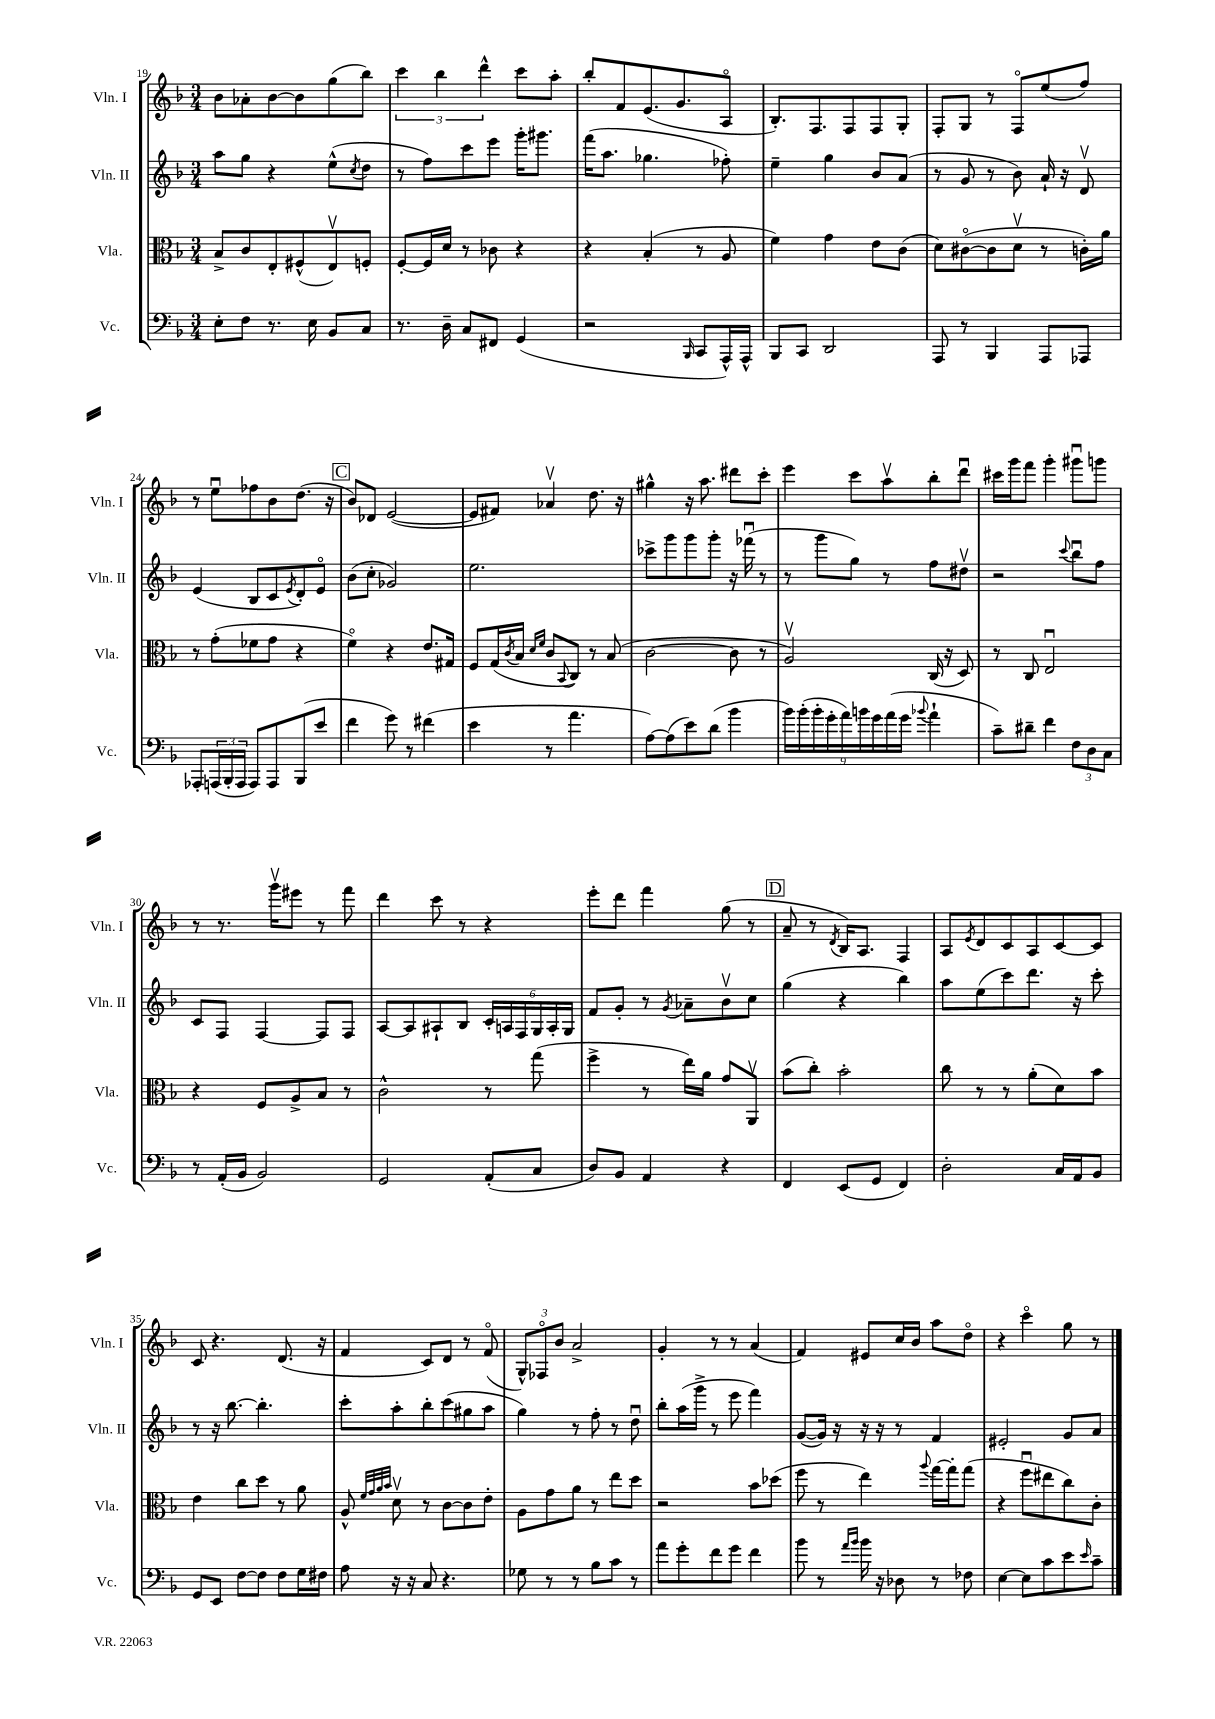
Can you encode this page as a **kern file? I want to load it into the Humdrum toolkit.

**kern	**kern	**kern	**kern
*staff4	*staff3	*staff2	*staff1
*clefF4	*clefC3	*clefG2	*clefG2
*k[b-]	*k[b-]	*k[b-]	*k[b-]
*M3/4	*M3/4	*M3/4	*M3/4
8E'\L	8B-^/L	8aa\L	8b-\L
8F\J	8c/	8gg\J	8a-'\
8.r	8E'/	4r	[8b-\
.	(8F#^^/	.	8b-\]
16E\	.	.	.
8BB-/L	8Ev/)	(8ee^^\L	(8gg\
.	.	8qcc/	.
8C/J	8F'/J	8dd\J	8bb-\J)
=	=	=	=
8.r	[8F'/L	8r	6ccc\
.	16F/]L	8ff\L)	.
.	.	.	6bb-\
16D~\	16d/JJ	.	.
8C/L	8r	8ccc\	.
.	.	.	6ddd^^\
8FF#/J	8c-\	8eee\J	.
(4GG/	4r	16ggg'\LK	8ccc\L
.	.	8.ggg#\J	.
.	.	.	8aa'\J
=	=	=	=
2r	4r	(16fff\LK	8bb-'/L
.	.	8.aa\J	.
.	.	.	8f/
.	(4B-'/	4.gg-\	(8.e/
.	.	.	8.g/
16qqBBB-/	.	.	.
8CC/L	8r	.	.
16AAA^^/L)	8A/	8ff-'\)	8Ao/J
16AAA^^/JJ	.	.	.
=	=	=	=
8BBB-/L	4f\)	4ee~\	8.B-'/L)
8CC/J	.	.	.
.	.	.	8.F/
2DD/	4g\	4gg\	.
.	.	.	8F/
.	8e\L	8b-/L	8F/
.	(8c\J	(8a/J	8G'/J
=	=	=	=
8AAA/	8d\L)	8r	8F'/L
8r	([8c#o\	8g/	8G/J
4BBB-/	8c#\]	8r	8r
.	8dv\J	8b-\)	8Fo/L
8AAA/L	8r	16a`/	(8ee/
.	.	16r	.
8AAA-/J	16c'\LL)	8dv/	8ff/J)
.	16a\JJ	.	.
=	=	=	=
8AAA-'/L	8r	(4e/	8r
(24AAA/L	(8g'\L	.	8eeu\L
24BBB-'/	.	.	.
24AAA/JJ	.	.	.
8AAA/L)	8f-\	8B-/L	8ff-\
8AAA/	8g\J	8c/	8b-\
.	.	8qe/	.
(8BBB-/	4r	8d'/)	(8.dd\J
8e/J	.	8eo/J	.
.	.	.	16r
=	=	=	=
4f\	4fo\)	(8b-\L	8b-/L)
.	.	8cc'\J	8d-/J
8g\)	4r	2g-/)	([2e/
8r	.	.	.
(4f#\	8.e/L	.	.
.	16G#/Jk	.	.
=	=	=	=
4e\	8F/L	2.ee\	8e/]L
.	(16G/L	.	8f#/J)
.	8qc/	.	.
.	16B-/JJ	.	.
.	16qqd/LL	.	.
.	16qqf/JJ	.	.
8r	8c/L	.	4a-v/
.	8qqBB-/	.	.
4.a\	8C/J)	.	.
.	8r	.	8.dd\
.	(8B-/	.	.
.	.	.	16r
=	=	=	=
[8A\L)	[2c\	8ccc-^\L	4gg#^^\
(8A\]	.	8ggg\	.
8e\)	.	8ggg\	16r
.	.	.	8.aa\
(8d\J	.	8ggg'\J	.
4b-\	8c\]	16r	8ddd#\L
.	.	(16fff-u\	.
.	8r	8r	8ccc'\J
=	=	=	=
18b-\LL)	2Av/)	8r	4eee\
(18b-'\	.	.	.
18b-'\	.	.	.
.	.	8ggg\L	.
18g'\	.	.	.
18a\)	.	.	.
.	.	8gg\J)	8ccc\L
18b\	.	.	.
18g\	.	.	.
.	.	8r	8aav\
(18a\	.	.	.
18g\JJ	.	.	.
8qqb-/	.	.	.
4a`\	(16C/	8ff\L	8bb-'\
.	16r	.	.
.	8D/)	8dd#v\J	8dddu\J
=	=	=	=
8c~\L)	8r	2r	16ccc#\LL
.	.	.	16ggg\J
8d#~\J	8C/	.	8fff\J
4f\	2Eu/	.	4ggg'\
.	.	8qqccc/	.
12F\L	.	8bb-u\L	8ggg#u\L
12D\	.	.	.
.	.	8ff\J	8ggg\J
12C\J	.	.	.
=	=	=	=
8r	4r	8c/L	8r
(16AA'/LL	.	8F/J	8.r
16BB-/JJ	.	.	.
2BB-/)	8F/L	[4F/	.
.	.	.	16gggv\LK
.	8A^/	.	8eee#\J
.	8B-/J	8F/]L	8r
.	8r	8F/J	8fff\
=	=	=	=
2GG/	2c^^\	[8A/L	4ddd\
.	.	8A/]	.
.	.	8A#`/	8ccc\
.	.	8B-/J	8r
(8AA'/L	8r	24c'/LL	4r
.	.	24A/	.
.	.	24F/	.
8C/J	(8gg\	24G/	.
.	.	24A'/	.
.	.	24G/JJ	.
=	=	=	=
8D/L)	4ff^\	8f/L	8eee'\L
8BB-/J	.	8g'/J	8ddd\J
4AA/	8r	8r	4fff\
.	.	8qg/	.
.	16ee\LL)	8a-~\L	.
.	16a\JJ	.	.
4r	8g/L	8b-v\	(8gg\
.	8AAv/J	8cc\J	8r
=	=	=	=
4FF/	(8b-\L	(4gg\	8a~/
.	8cc'\J)	.	8r
.	.	.	8qd/
(8EE/L	2b-'\	4r	16B-/LK)
.	.	.	8.A/J
8GG/J	.	.	.
4FF/)	.	4bb-\)	4F/
=	=	=	=
2D'\	8cc\	8aa\L	8A/L
.	.	.	8qe/
.	8r	(8ee\	8d/
.	8r	8ccc\)	8c/
.	(8a'\L	8.ddd\J	8A/
16C/LL	8d\)	.	[8c/
16AA/J	.	16r	.
8BB-/J	8b-\J	8ccc'\	8c/]J
=	=	=	=
8GG/L	4e\	8r	8c/
8EE/J	.	16r	4.r
.	.	[8.bb-\	.
[8F\L	8cc\L	.	.
8F\]J	8dd\J	4.bb-'\]	.
8F\L	8r	.	(8.d/
16G\L	8a\	.	.
16F#\JJ	.	.	16r
=	=	=	=
8A\	8A^^/	8ccc'\L	4f/
.	32qqf/LLL	.	.
.	32qqg/	.	.
.	32qqa/	.	.
.	32qqb-/JJJ	.	.
16r	8dv\	8aa'\	.
16r	.	.	.
8C/	8r	8bb-'\	8c/L)
4.r	[8c\L	(8ccc\	8d/J
.	8c\]	8gg#\	8r
.	8e'\J	8aa\J	(8fo/
=	=	=	=
8G-\	8A\L	4gg\)	12G^^/L)
.	.	.	12F-o/
8r	8g\	.	.
.	.	.	12b-/J
8r	8a\J	8r	2a^/
8B-\L	8r	8ff'\	.
8c\J	8ee\L	8r	.
8r	8dd\J	8ddu\	.
=	=	=	=
8a\L	2r	8bb-'\L	4g'/
8g'\	.	(16aa\L	.
.	.	16ggg^\JJ	.
8f\	.	8r	8r
8g\J	.	8eee\	8r
4f\	8b-\L	4fff\)	(4a/
.	(8dd-\J	.	.
=	=	=	=
8b-\	8ff\	([8g/L	4f/)
8r	8r	16g/]Jk)	.
.	.	16r	.
16qqa/LL	.	.	.
16qqb-/JJ	.	.	.
16b-\	4ee\)	16r	8e#/L
16r	.	16r	.
8D-\	.	8r	16cc/L
.	.	.	16b-/JJ
.	8qqaa/	.	.
8r	[16gg\LL	4f/	8aa\L
.	16gg'\]J	.	.
8F-\	(8gg\J	.	8ddo\J
=	=	=	=
[4E\	4r	2e#'/	4r
8E\]L	8ffu\L	.	4ccco\
8c\	8ee#\	.	.
8e\	8cc\)	8g/L	8gg\
16qqe/	.	.	.
8c~\J	8c'\J	8a/J	8r
==	==	==	==
*-	*-	*-	*-
